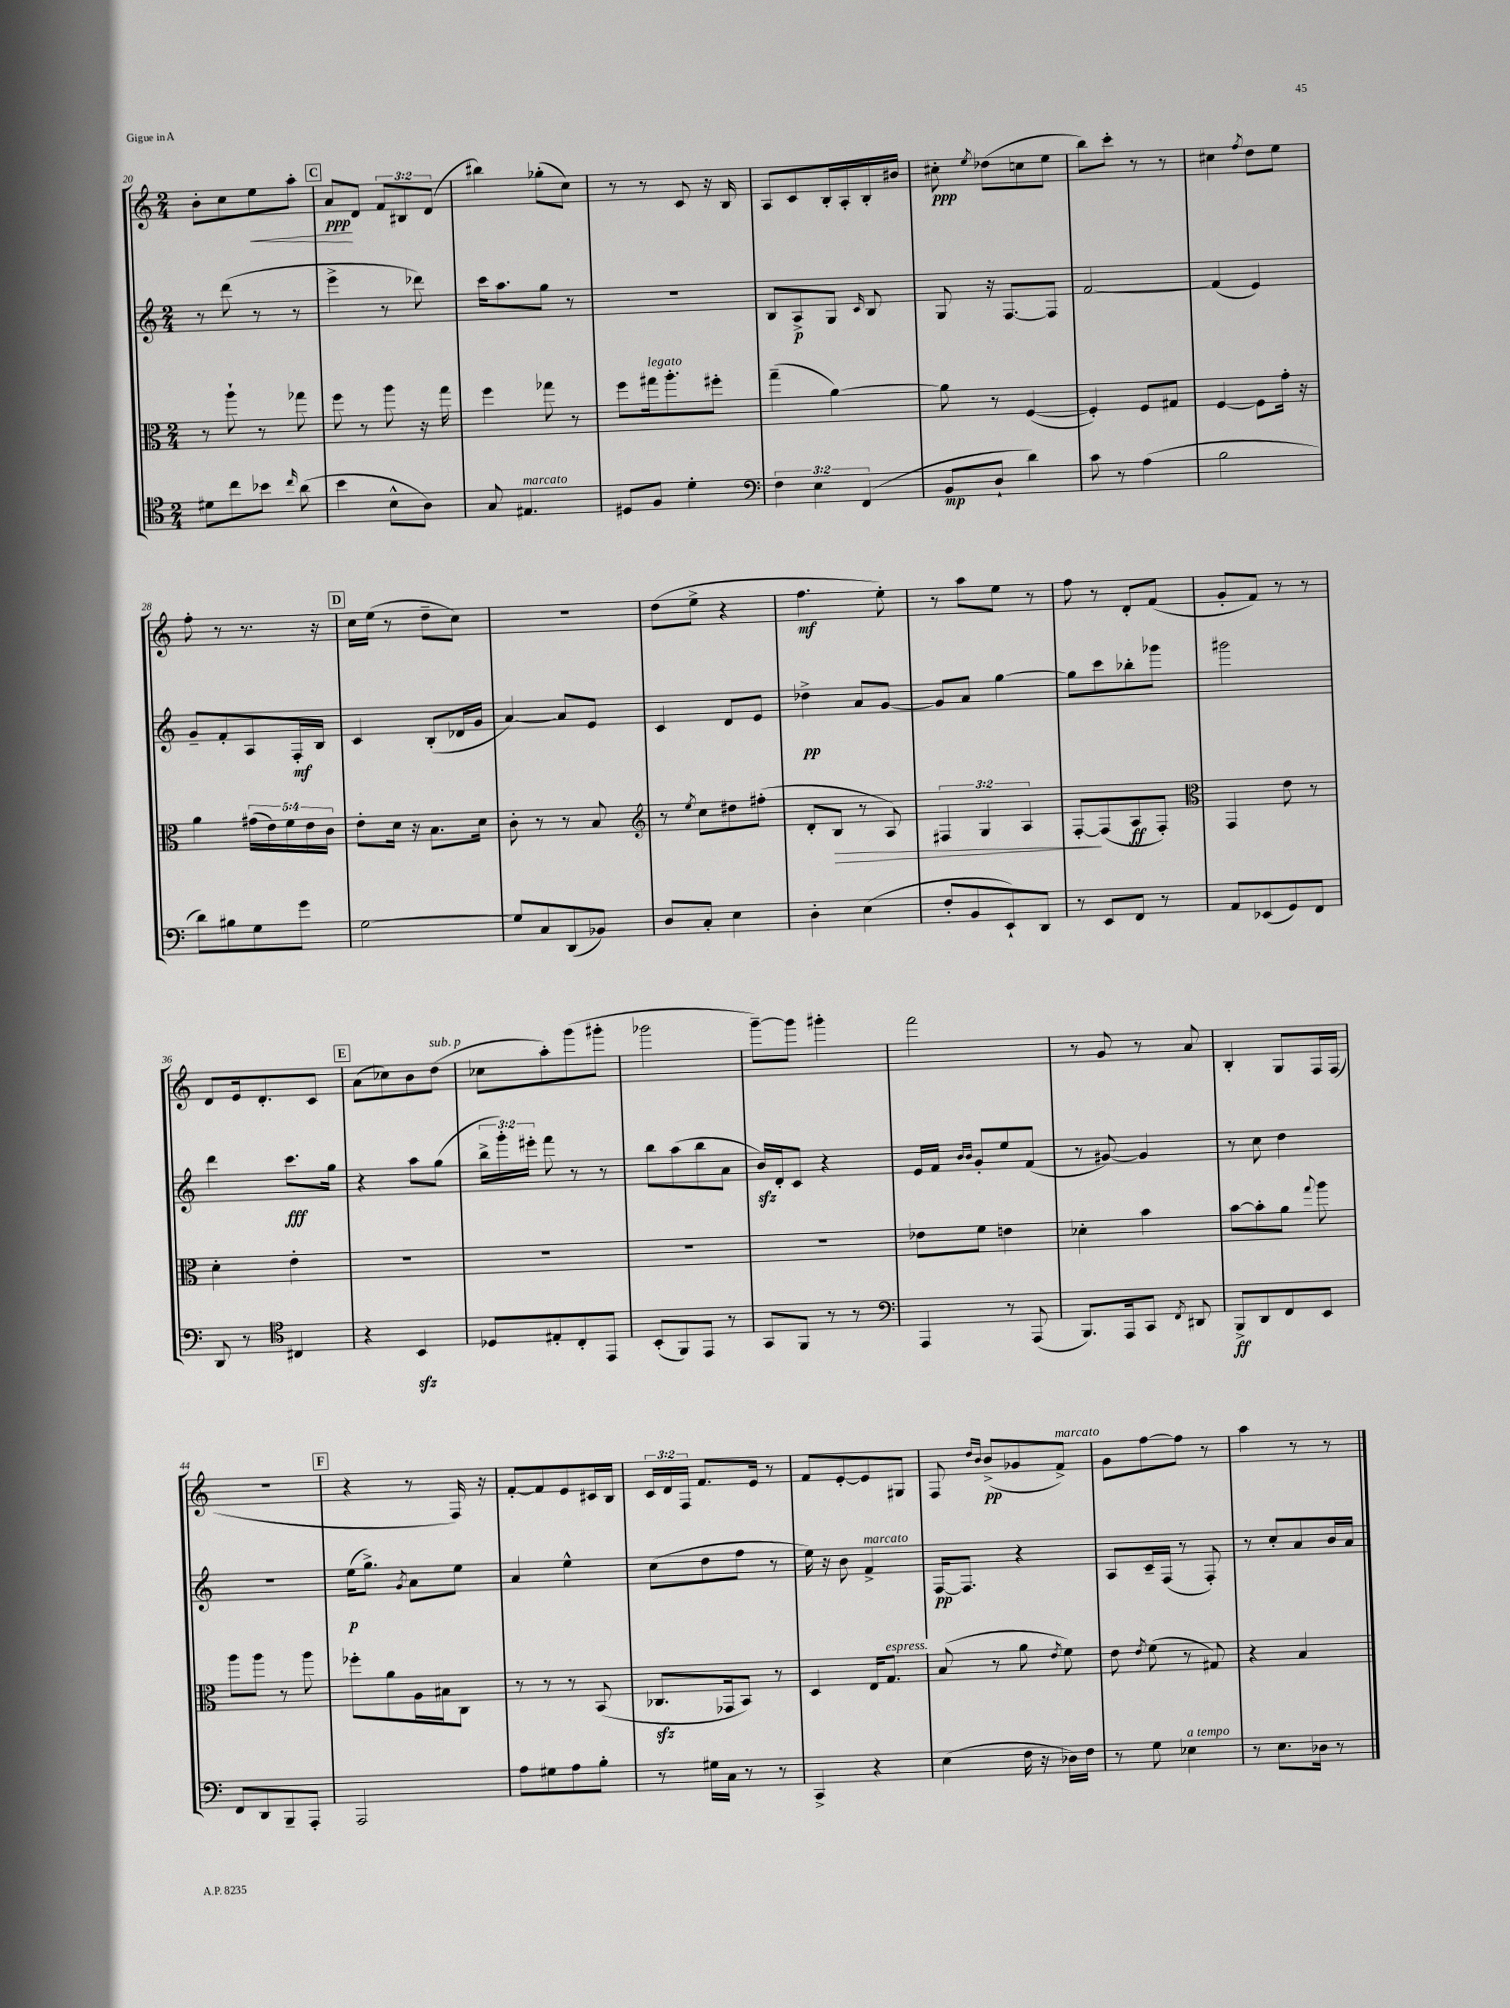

**kern	**kern	**kern	**kern
*staff4	*staff3	*staff2	*staff1
*clefC4	*clefC3	*clefG2	*clefG2
*k[]	*k[]	*k[]	*k[]
*M2/4	*M2/4	*M2/4	*M2/4
8d#\L	8r	8r	8b'\L
8cc\	8aa`\	(8ddd\	8cc\
8b-\J	8r	8r	8ee\
16qqcc/	.	.	.
(8a\	8gg-\	8r	8aa'\J
=	=	=	=
4b\	8ff\	4eee^\	8a/L
.	8r	.	8d/J
8B^^\L	8aa\	8r	12f/L
.	.	.	12B#/
8A\J)	16r	8ddd-\)	.
.	.	.	(12d/J
.	16gg\	.	.
=	=	=	=
8G/	4ff\	16ccc\LK	4bb#\)
.	.	8.aa\	.
4.E#/	.	.	.
.	8gg-\	8gg\J	(8gg-'\L
.	8r	8r	8cc\J)
=	=	=	=
8D#/L	8ff\L	2r	8r
8F/J	16gg#\k	.	8r
.	8.aa'\	.	.
4d'\	.	.	8c/
.	8ff#'\J	.	16r
.	.	.	16B/
=	=	=	=
*clefF4	*	*	*
6F\	(4gg~\	8B/L	8A/L
.	.	8A^/	8c/
6E\	.	.	.
.	[4a\)	8G/J	16B'/L
.	.	.	16A'/
(6FF/	.	.	.
.	.	16qqc/	.
.	.	8B/	16B'/
.	.	.	16b#/JJ
=	=	=	=
8BB/L	8a\]	8G/	8cc#'\
.	.	.	8qee/
8D`/J	8r	16r	(8dd-\L
.	.	[8.F/L	.
4d\)	([4F/	.	8cc\
.	.	8F/]J	8ee\J
=	=	=	=
8c\	4F'/])	[2f/	8bb\L)
8r	.	.	8ccc'\J
(4A\	8F/L	.	8r
.	8G#/J	.	8r
=	=	=	=
2B\	[4F/	(4f/]	4cc#\
.	.	.	8qff/
.	8F\]L	4e/)	8dd\L
.	16g'\Jk	.	8ee\J
.	16r	.	.
=	=	=	=
8d\L)	4a\	8g~/L	8ff'\
8B#\	.	8f'/	8r
8G\	(20g#\LL	8A/	8.r
.	20e\)	.	.
.	20f\	.	.
8g\J	.	16F'/L	.
.	20e\	.	.
.	.	16B/JJ	16r
.	20c\JJ	.	.
=	=	=	=
[2G\	8e'\L	4c/	16cc\LL
.	.	.	(16ee\JJ
.	16d\Jk	.	8r
.	16r	.	.
.	8.B\L	(8B'/L	8dd~\L
.	.	16d-/L	8cc\J)
.	16d\Jk	16g/JJ	.
=	=	=	=
8G/]L	8c'\	[4a/)	2r
8C/	8r	.	.
(8DD/	8r	8a/]L	.
8BB-/J)	8B/	8e/J	.
=	=	=	=
*	*clefG2	*	*
8D/L	8r	4c/	(8dd\L
.	8qee/	.	.
8C'/J	8cc\L	.	8ee^\J
4E\	8dd#\	8d/L	4r
.	(8ff#'\J	8e/J	.
=	=	=	=
4D'\	8d'/L	4dd-^\	4.ff\
.	8B/J	.	.
(4E\	8r	8a/L	.
.	8A/)	[8g/J	8ee'\)
=	=	=	=
8F'/L	6F#/	8g/]L	8r
8BB/	.	8a/J	8aa\L
.	6G/	.	.
8EE`/)	.	[4gg\	8ee\J
.	6A/	.	.
8DD/J	.	.	8r
=	=	=	=
8r	[8F'/L	8gg\]L	8ff\
8EE/L	(8F/]	8ccc\	8r
8FF/J	8A/	8bb-'\	8d'/L
8r	8F'/J)	8ggg-\J	(8f/J
=	=	=	=
*	*clefC3	*	*
8AA/L	4GG/	2ggg#\	8g'/L
(8EE-/	.	.	8f/J)
8GG/)	8e\	.	8r
8FF/J	8r	.	8r
=	=	=	=
8DD/	4d'\	4ddd\	8d/L
8r	.	.	16e/k
.	.	.	8.d'/
*clefC4	*	*	*
4C#/	4e'\	8.ccc\L	.
.	.	.	8c/J
.	.	16gg\Jk	.
=	=	=	=
4r	2r	4r	(8a\L
.	.	.	8cc-\)
4BB/	.	8aa\L	8b\
.	.	(8gg\J	(8dd\J
=	=	=	=
8D-/L	2r	24bb^\LL	8cc-\L
.	.	24ggg'\)	.
.	.	24eee#'\JJ	.
8E#'/	.	8fff\	8aa'\)
8C'/	.	8r	(8ggg\
8EE/J	.	8r	8ggg#'\J
=	=	=	=
(8BB'/L	2r	8bb\L	2ggg-\
8FF/)	.	(8aa\	.
8EE/J	.	8bb\	.
8r	.	8a\J	.
=	=	=	=
8GG/L	2r	16b/LL)	[8ggg~\L)
.	.	16d'/J	.
8FF/J	.	8c/J	8ggg\]J
8r	.	4r	4ggg#'\
8r	.	.	.
=	=	=	=
*clefF4	*	*	*
4AAA/	8e-\L	16e/LL	2fff\
.	.	16f/JJ	.
.	.	16qqb/LL	.
.	.	16qqb/JJ	.
.	8f\J	8g'/L	.
8r	4e\	8ee/	.
(8AAA/	.	(8f/J	.
=	=	=	=
8.BBB/L)	4d-'\	8r	8r
.	.	[8g#/)	8g/
16AAA/k	.	.	.
8CC/J	4b\	4g#/]	8r
8qFF/	.	.	.
8DD#/	.	.	8a/
=	=	=	=
8BBB^/L	[8b\L	8r	4B'/
8DD/	8b'\]	8cc\	.
8FF/	8a\J	4dd\	8G/L
.	8qqgg/	.	.
8EE/J	8aa\	.	16F/L
.	.	.	(16F/JJ
=	=	=	=
8FF/L	8aa\L	2r	2r
8DD/	8aa\J	.	.
8BBB~/	8r	.	.
8AAA'/J	8aa\	.	.
=	=	=	=
2AAA/	8ff-'\L	(16ee\LK	4r
.	.	8.gg^\J)	.
.	8a\	.	.
.	.	8qg/	.
.	16A\L	8a\L	8r
.	16B#\J	.	.
.	8C\J	8ee\J	16F/)
.	.	.	16r
=	=	=	=
8A\L	8r	4a/	[8f'/L
8G#\	8r	.	8f/]
8A\	8r	4ee^^\	8e/
8B'\J	(8BB/	.	16c#/L
.	.	.	16B/JJ
=	=	=	=
8r	8.C-/L	(8cc\L	24c/LL
.	.	.	24d/
.	.	.	24F/JJ
16G#\LL	.	8dd\	8.f/L
16C\JJ	16GG-/k	.	.
8r	8BB/J)	8ff\J	.
.	.	.	16e/Jk
8r	8r	8r	8r
=	=	=	=
4CC^/	4D/	16ee\)	8f/L
.	.	16r	.
.	.	8b\	[8e'/
4r	16E/LK	4f^/	8e/]
.	8.G/J	.	.
.	.	.	8G#/J
=	=	=	=
(4E\	(8B/	[16F/LK	8F/
.	.	8.F/]J	.
.	.	.	16qqdd/LL
.	.	.	16qqb/JJ
.	8r	.	(8b^/L
16F\	8a\	4r	8g-/
16r	.	.	.
.	8qe/	.	.
16D-\LL)	8f\)	.	8f^/J)
16F\JJ	.	.	.
=	=	=	=
8r	8e\	8A/L	8g\L
.	8qe/	.	.
8G\	(8f\	16c~/L	[8ff\
.	.	(16F/JJ	.
4E-\	8r	8r	8ff\]J
.	8G#/)	8F'/)	8r
=	=	=	=
8r	4r	8r	4aa\
8.E\L	.	8cc'/L	.
.	4B/	8a/	8r
16D-\Jk	.	.	.
8r	.	16b/L	8r
.	.	16a/JJ	.
==	==	==	==
*-	*-	*-	*-
